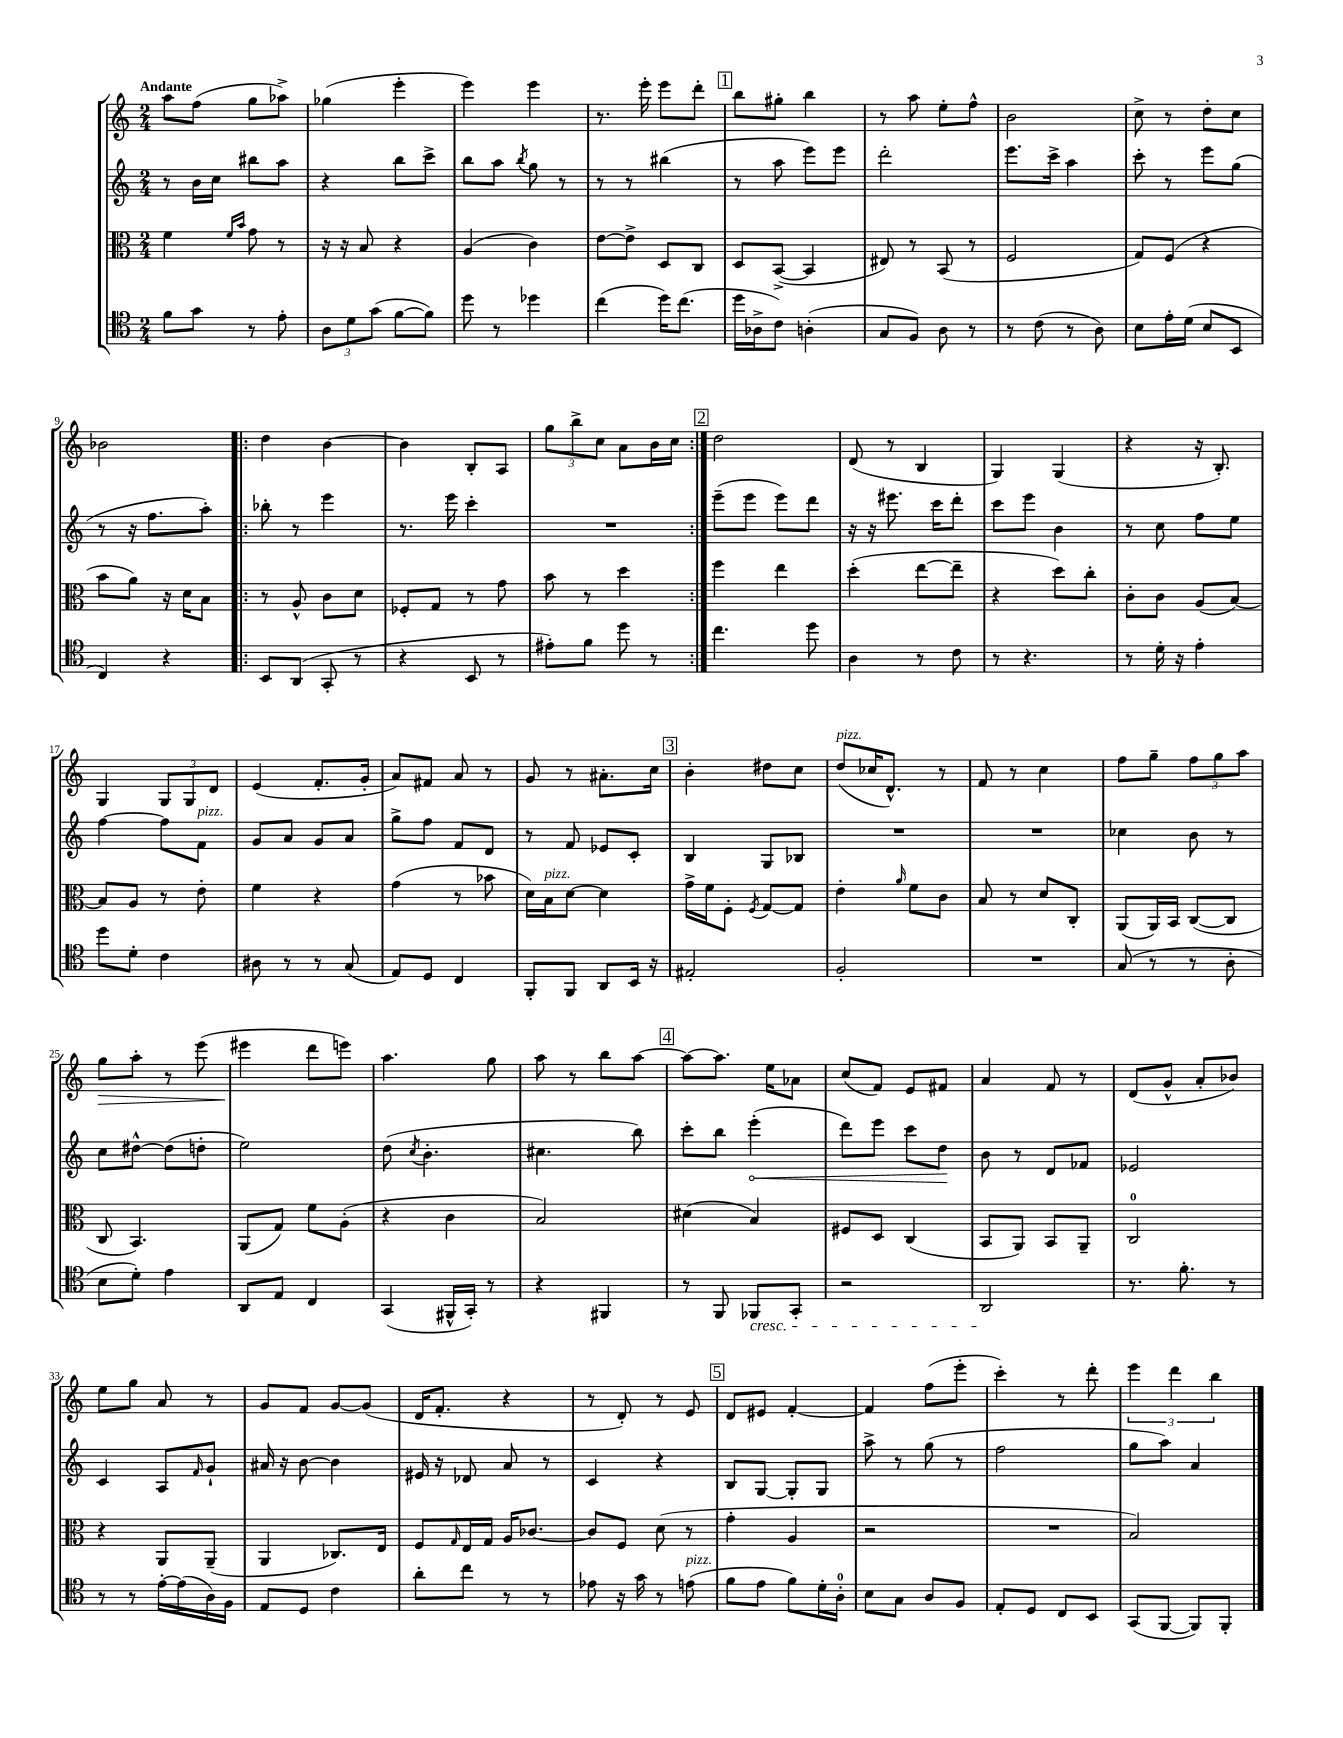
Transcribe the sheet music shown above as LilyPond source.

<<
\new StaffGroup <<
\new Staff = "s0" {
    \clef treble \key c \major \numericTimeSignature \time 2/4 \tempo "Andante"
    a''8 f''8( g''8 aes''8->) |
    ges''4( e'''4-. |
    e'''4) e'''4 |
    r8. e'''16-. e'''8 d'''8-. |
    \mark \markup { \box "1" } b''8 gis''8-. b''4 |
    r8 a''8 e''8-. f''8-^ |
    b'2 |
    c''8-> r8 d''8-. c''8 |
    bes'2 |
    \repeat volta 2 { d''4 b'4~ |
    b'4 b8-. a8 |
    \tuplet 3/2 { g''8 b''8-> c''8 } a'8 b'16 c''16 | }
    \mark \markup { \box "2" } d''2 |
    d'8( r8 b4 |
    g4) g4( |
    r4 r16 b8.-.) |
    g4 \tuplet 3/2 { g8 g8 d'8 } |
    e'4( f'8.-. g'16-. |
    a'8) fis'8 a'8 r8 |
    g'8 r8 ais'8.-. c''16 |
    \mark \markup { \box "3" } b'4-. dis''8 c''8 |
    d''8^\markup { \italic "pizz." }( ces''16 d'8.-^) r8 |
    f'8 r8 c''4 |
    f''8 g''8-- \tuplet 3/2 { f''8 g''8 a''8 } |
    g''8\> a''8-. r8 e'''8( |
    eis'''4\! d'''8 e'''8) |
    a''4. g''8 |
    a''8 r8 b''8 a''8~ |
    \mark \markup { \box "4" } a''8~ a''8. e''16 aes'8 |
    c''8( f'8) e'8 fis'8 |
    a'4 f'8 r8 |
    d'8( g'8-^ a'8-. bes'8) |
    e''8 g''8 a'8 r8 |
    g'8 f'8 g'8~ g'8( |
    d'16 f'8.-. r4 |
    r8 d'8-.) r8 e'8 |
    \mark \markup { \box "5" } d'8 eis'8 f'4~-. |
    f'4 f''8( e'''8-. |
    c'''4-.) r8 d'''8-. |
    \tuplet 3/2 { e'''4 d'''4 b''4 } \bar "|." |
}
\new Staff = "s1" {
    \clef treble \key c \major \numericTimeSignature \time 2/4
    r8 b'16 c''16 bis''8 a''8 |
    r4 b''8 c'''8-> |
    b''8 a''8 \acciaccatura { b''8 } g''8 r8 |
    r8 r8 bis''4( |
    \mark \markup { \box "1" } r8 a''8 e'''8) e'''8 |
    d'''2-. |
    e'''8. c'''16-> a''4 |
    c'''8-. r8 e'''8 g''8( |
    r8 r16 f''8. a''8-.) |
    \repeat volta 2 { bes''8-. r8 e'''4 |
    r8. e'''16 c'''4-. |
    R2 | }
    \mark \markup { \box "2" } e'''8--( e'''8 e'''8) d'''8 |
    r16 r16 eis'''8. c'''16 d'''8-. |
    c'''8 e'''8 b'4 |
    r8 c''8 f''8 e''8 |
    f''4~ f''8 f'8^\markup { \italic "pizz." } |
    g'8 a'8 g'8 a'8 |
    g''8-> f''8 f'8 d'8 |
    r8 f'8 ees'8 c'8-. |
    \mark \markup { \box "3" } b4 g8 bes8 |
    R2 |
    R2 |
    ces''4 b'8 r8 |
    c''8 dis''8~-^ dis''8( d''8-. |
    e''2) |
    d''8( \acciaccatura { c''8 } b'4.-. |
    cis''4. b''8) |
    \mark \markup { \box "4" } c'''8-. b''8 \once \override Hairpin.circled-tip = ##t e'''4-.\<( |
    d'''8) e'''8 c'''8 d''8\! |
    b'8 r8 d'8 fes'8 |
    ees'2 |
    c'4 a8 \grace { f'16 } g'8-! |
    ais'16 r16 b'8~ b'4 |
    eis'16 r16 des'8 a'8 r8 |
    c'4 r4 |
    \mark \markup { \box "5" } b8 g8~ g8-. g8 |
    a''8-> r8 g''8( r8 |
    f''2 |
    g''8 a''8) a'4 \bar "|." |
}
\new Staff = "s2" {
    \clef alto \key c \major \numericTimeSignature \time 2/4
    f'4 \grace { f'16 b'16 } g'8 r8 |
    r16 r16 b8 r4 |
    a4( c'4) |
    e'8~ e'8-> d8 c8 |
    \mark \markup { \box "1" } d8 b,8~->( b,4 |
    eis8) r8 b,8( r8 |
    f2 |
    g8) f8( r4 |
    b'8 a'8) r16 d'16 b8 |
    \repeat volta 2 { r8 a8-^ c'8 d'8 |
    fes8-. g8 r8 g'8 |
    b'8 r8 d''4 | }
    \mark \markup { \box "2" } f''4 e''4 |
    d''4-.( e''8~ e''8-- |
    r4 d''8) c''8-. |
    c'8-. c'8 a8( b8~) |
    b8 a8 r8 e'8-. |
    f'4 r4 |
    g'4( r8 bes'8 |
    d'16) b16^\markup { \italic "pizz." } d'8~ d'4 |
    \mark \markup { \box "3" } g'16-> f'16 f8-. \acciaccatura { f8 } g8~ g8 |
    e'4-. \grace { a'16 } f'8 c'8 |
    b8 r8 d'8 c8-. |
    a,8( a,16) b,16 c8~( c8 |
    c8 b,4.) |
    a,8( g8) f'8 a8-.( |
    r4 c'4 |
    b2) |
    \mark \markup { \box "4" } dis'4( b4) |
    fis8 d8 c4( |
    b,8 a,8) b,8 a,8-- |
    c2-0 |
    r4 a,8 a,8--( |
    a,4 ces8.) e16 |
    f8 \grace { g16 } e16 g16 a16 ces'8.~ |
    ces'8 f8 d'8( r8 |
    \mark \markup { \box "5" } g'4-. a4 |
    r2 |
    R2 |
    b2) \bar "|." |
}
\new Staff = "s3" {
    \clef tenor \key c \major \numericTimeSignature \time 2/4
    f'8 g'8 r8 e'8-. |
    \tuplet 3/2 { a8 d'8 g'8( } f'8~ f'8) |
    d''8 r8 des''4 |
    c''4( d''16) c''8.( |
    \mark \markup { \box "1" } d''16 aes16-> c'8) a4-.( |
    g8 f8) a8 r8 |
    r8 c'8( r8 a8) |
    b8 e'16-. d'16( b8 b,8 |
    c4) r4 |
    \repeat volta 2 { b,8 a,8( g,8-. r8 |
    r4 b,8 r8 |
    eis'8-.) f'8 d''8 r8 | }
    \mark \markup { \box "2" } c''4. d''8 |
    a4 r8 c'8 |
    r8 r4. |
    r8 d'16-. r16 e'4-. |
    d''8 d'8-. c'4 |
    ais8 r8 r8 g8( |
    e8) d8 c4 |
    f,8-. f,8 a,8 b,16 r16 |
    \mark \markup { \box "3" } eis2-. |
    f2-. |
    R2 |
    g8( r8 r8 a8-. |
    b8 d'8-.) e'4 |
    a,8 e8 c4 |
    g,4( fis,16-^ g,16-.) r8 |
    r4 fis,4 |
    \mark \markup { \box "4" } r8 f,8 fes,8\cresc g,8-. |
    r2 |
    a,2\! |
    r8. f'8.-. r8 |
    r8 r8 e'16~-. e'16( a16) f16 |
    e8 d8 c'4 |
    a'8-. c''8 r8 r8 |
    ees'8 r16 g'16 r8 e'8^\markup { \italic "pizz." }( |
    \mark \markup { \box "5" } f'8 e'8 f'8) d'16-. a16-0-. |
    b8 g8 a8 f8 |
    e8-. d8 c8 b,8 |
    g,8( f,8~ f,8) f,8-. \bar "|." |
}
>>
>>
